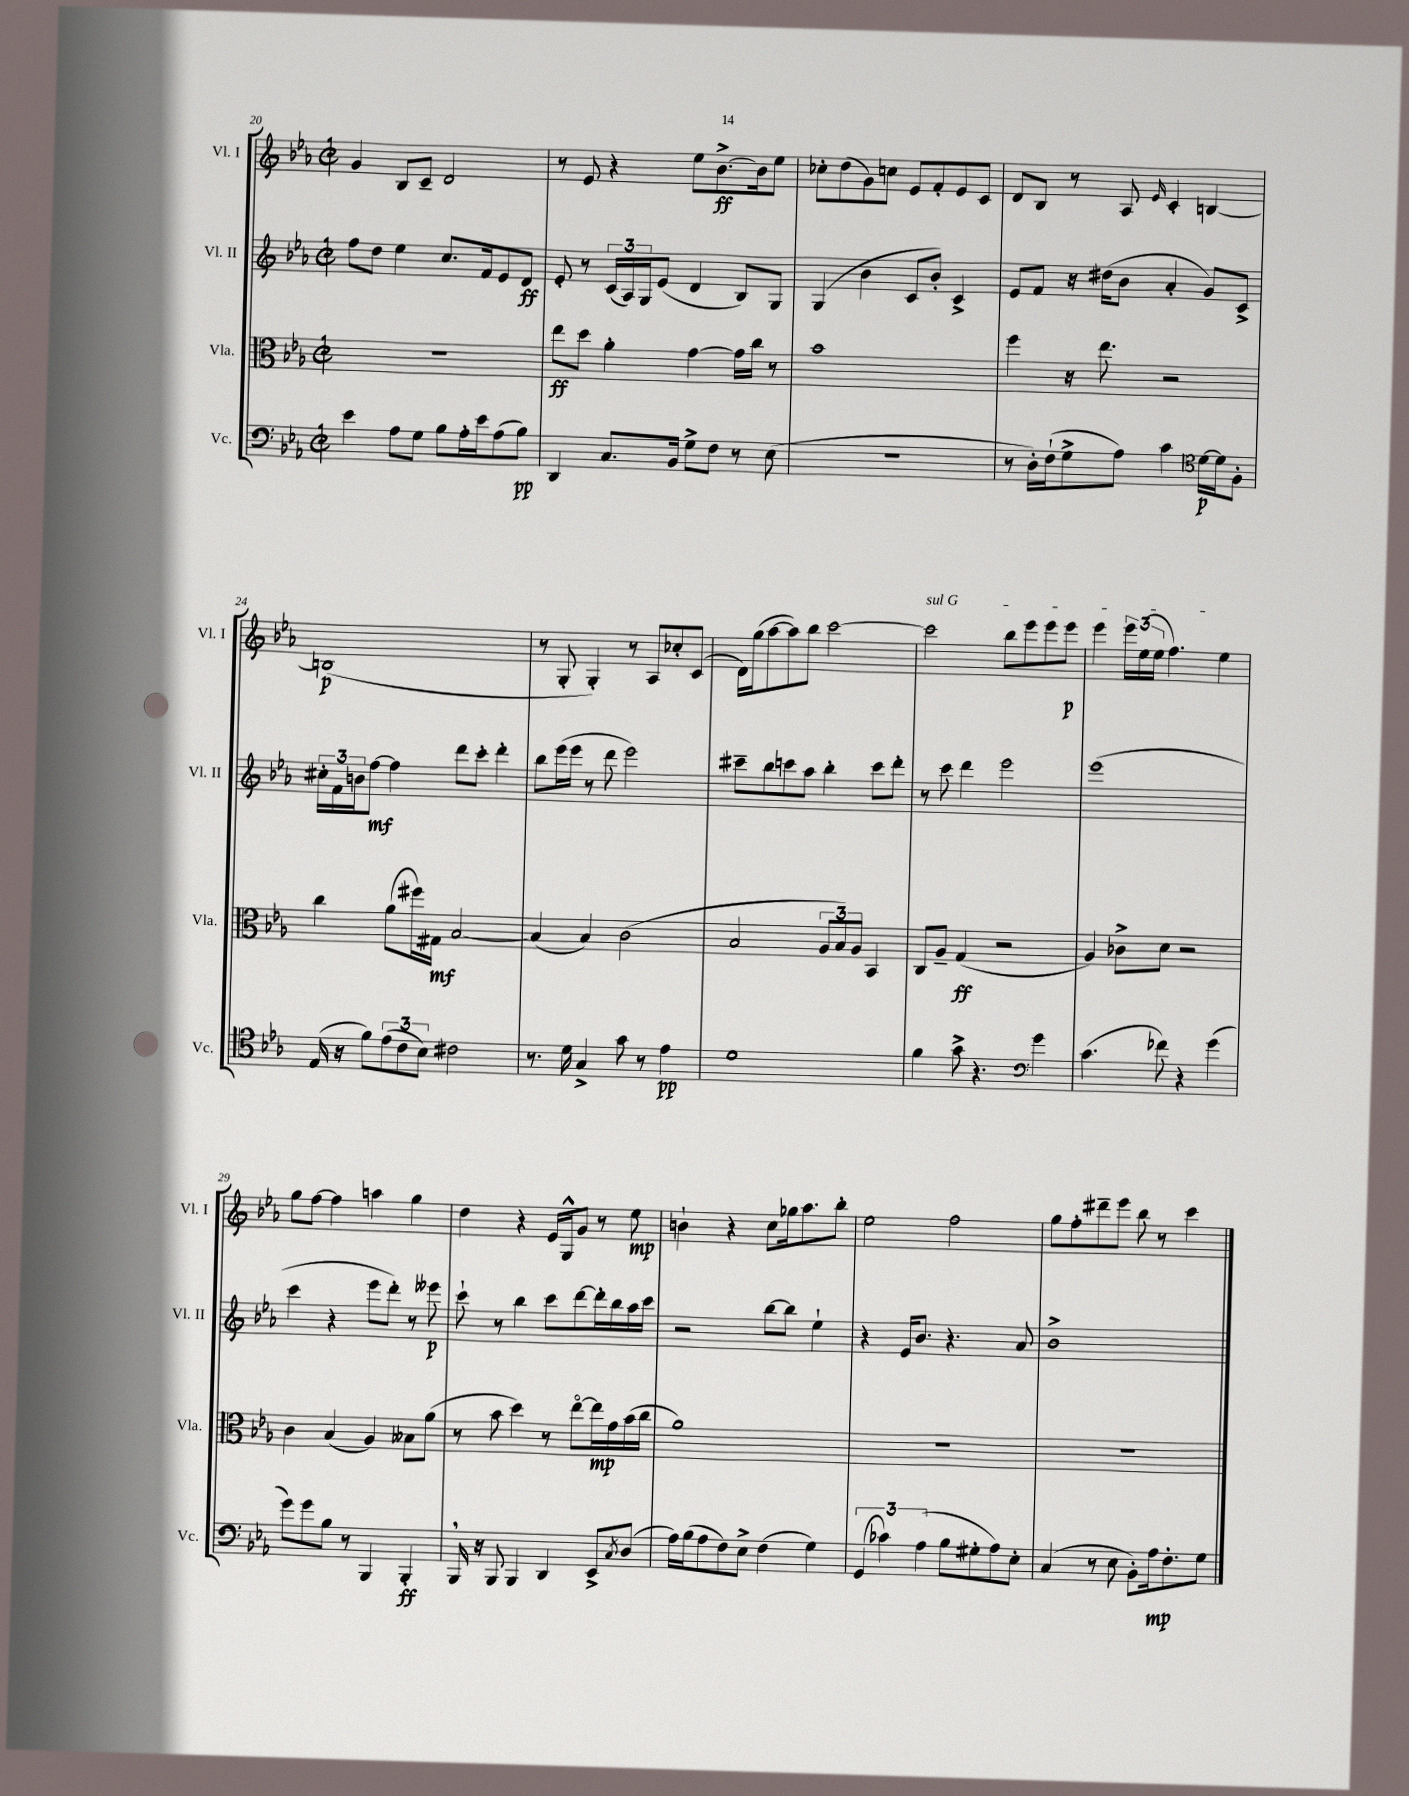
<<
\new StaffGroup <<
\new Staff = "s0" \with { instrumentName = "Vl. I" shortInstrumentName = "Vl. I" } {
    \clef treble \key ees \major \defaultTimeSignature \time 2/2
    g'4 bes8 c'8-- d'2 |
    r8 ees'8 r4 ees''8 bes'8.~->\ff bes'16 ees''8 |
    ces''8-. d''8( g'8) c''8 ees'8 f'8-. ees'8 c'8 |
    d'8 bes8 r8 aes8 \grace { ees'16 } c'4-. b4~ |
    b1\p( |
    r8 g8-. g4-.) r8 aes8 ces''8-. c'8( |
    d'16) g''16( aes''8~ aes''8) bes''8 c'''2~ |
    \once \override TextSpanner.bound-details.left.text = \markup { \italic "sul G" } c'''2\startTextSpan bes''8 ees'''8 ees'''8 ees'''8\p |
    ees'''4 \tuplet 3/2 { ees'''16 ees''16( ees''16 } f''4.) ees''4\stopTextSpan |
    g''8 f''8~ f''4 a''4 g''4 |
    d''4 r4 ees'16 g16-^ g'8 r8 ees''8\mp |
    b'4-! r4 c''8 ges''16 aes''8. bes''8-. |
    ees''2 f''2 |
    g''8 f''8-. dis'''8-- ees'''8 bes''8 r8 c'''4 \bar "|." |
}
\new Staff = "s1" \with { instrumentName = "Vl. II" shortInstrumentName = "Vl. II" } {
    \clef treble \key ees \major \defaultTimeSignature \time 2/2
    f''8 d''8 ees''4 c''8. f'16 ees'8 d'8\ff |
    ees'8-. r8 \tuplet 3/2 { c'16( aes16) g16 } ees'8( d'4 bes8) g8 |
    g4( bes'4 c'8 bes'8-.) c'4-> |
    ees'8 f'8 r16 dis''16( bes'8 aes'4-. g'8) c'8-> |
    \tuplet 3/2 { cis''16-. f'16 b'16 } f''8~\mf f''4 d'''8 c'''8-. d'''4-. |
    bes''8 ees'''16( ees'''16 r8 d'''8 ees'''2) |
    cis'''8-- bes''8 c'''8 aes''8 bes''4-. c'''8 d'''8-. |
    r8 c'''8 d'''4 ees'''2 |
    ees'''1( |
    c'''4 r4 ees'''8 d'''8-.) r8 eeses'''8\p |
    c'''8-! r8 bes''4 c'''8 d'''8~ d'''16-. bes''16 aes''16 c'''16 |
    r2 bes''8~ bes''8 ees''4-! |
    r4 ees'16 bes'8. r4. aes'8 |
    bes'1-> \bar "|." |
}
\new Staff = "s2" \with { instrumentName = "Vla." shortInstrumentName = "Vla." } {
    \clef alto \key ees \major \defaultTimeSignature \time 2/2
    r1 |
    ees''8\ff d''8 aes'4-. g'4~ g'16 c''16 r8 |
    bes'1 |
    f''4 r16 ees''8. r2 |
    c''4 aes'8( fis''16) gis16\mf bes2~ |
    bes4( bes4) c'2( |
    bes2 \tuplet 3/2 { aes8 bes8) aes8 } bes,4 |
    c8 aes8-- g4\ff( r2 |
    aes4) ces'8-> d'8 r2 |
    c'4 bes4( aes4) beses8 aes'8( |
    r8 bes'8 d''4) r8 ees''8~\flageolet ees''16\mp g'16 bes'16( c''16 |
    aes'1) |
    R1 |
    R1 \bar "|." |
}
\new Staff = "s3" \with { instrumentName = "Vc." shortInstrumentName = "Vc." } {
    \clef bass \key ees \major \defaultTimeSignature \time 2/2
    ees'4 aes8 g8 bes8 aes16-. ees'16 aes8( bes8\pp) |
    d,4 c8. bes,16 g8-> f8 r8 ees8( |
    R1 |
    r8 d16-.) f16-!( g8-> aes8) c'4 \clef tenor d'16~\p d'16 f8-. |
    ees16( r16 f'8) \tuplet 3/2 { ees'8( c'8 bes8) } cis'2 |
    r8. d'16 g4-> g'8 r8 ees'4\pp |
    d'1 |
    f'4 g'8-> r4. \clef bass g'4 |
    c'4.( fes'8) r4 g'4( |
    g'8) g'8 bes8 r8 bes,,4 bes,,4-.\ff |
    bes,,16 \breathe r16 bes,,8 bes,,4 d,4 ees,8-> \acciaccatura { c8 } d8( |
    aes16) bes16( aes8 f8) ees8-> f4( g4) |
    \tuplet 3/2 { g,4( ces'4) aes4( } bes8 gis8-. aes8) ees8-. |
    c4( r8 ees8 bes,8-.) aes16\mp f8.-. g8 \bar "|." |
}
>>
>>
\layout { \context { \Score currentBarNumber = #20 } }
